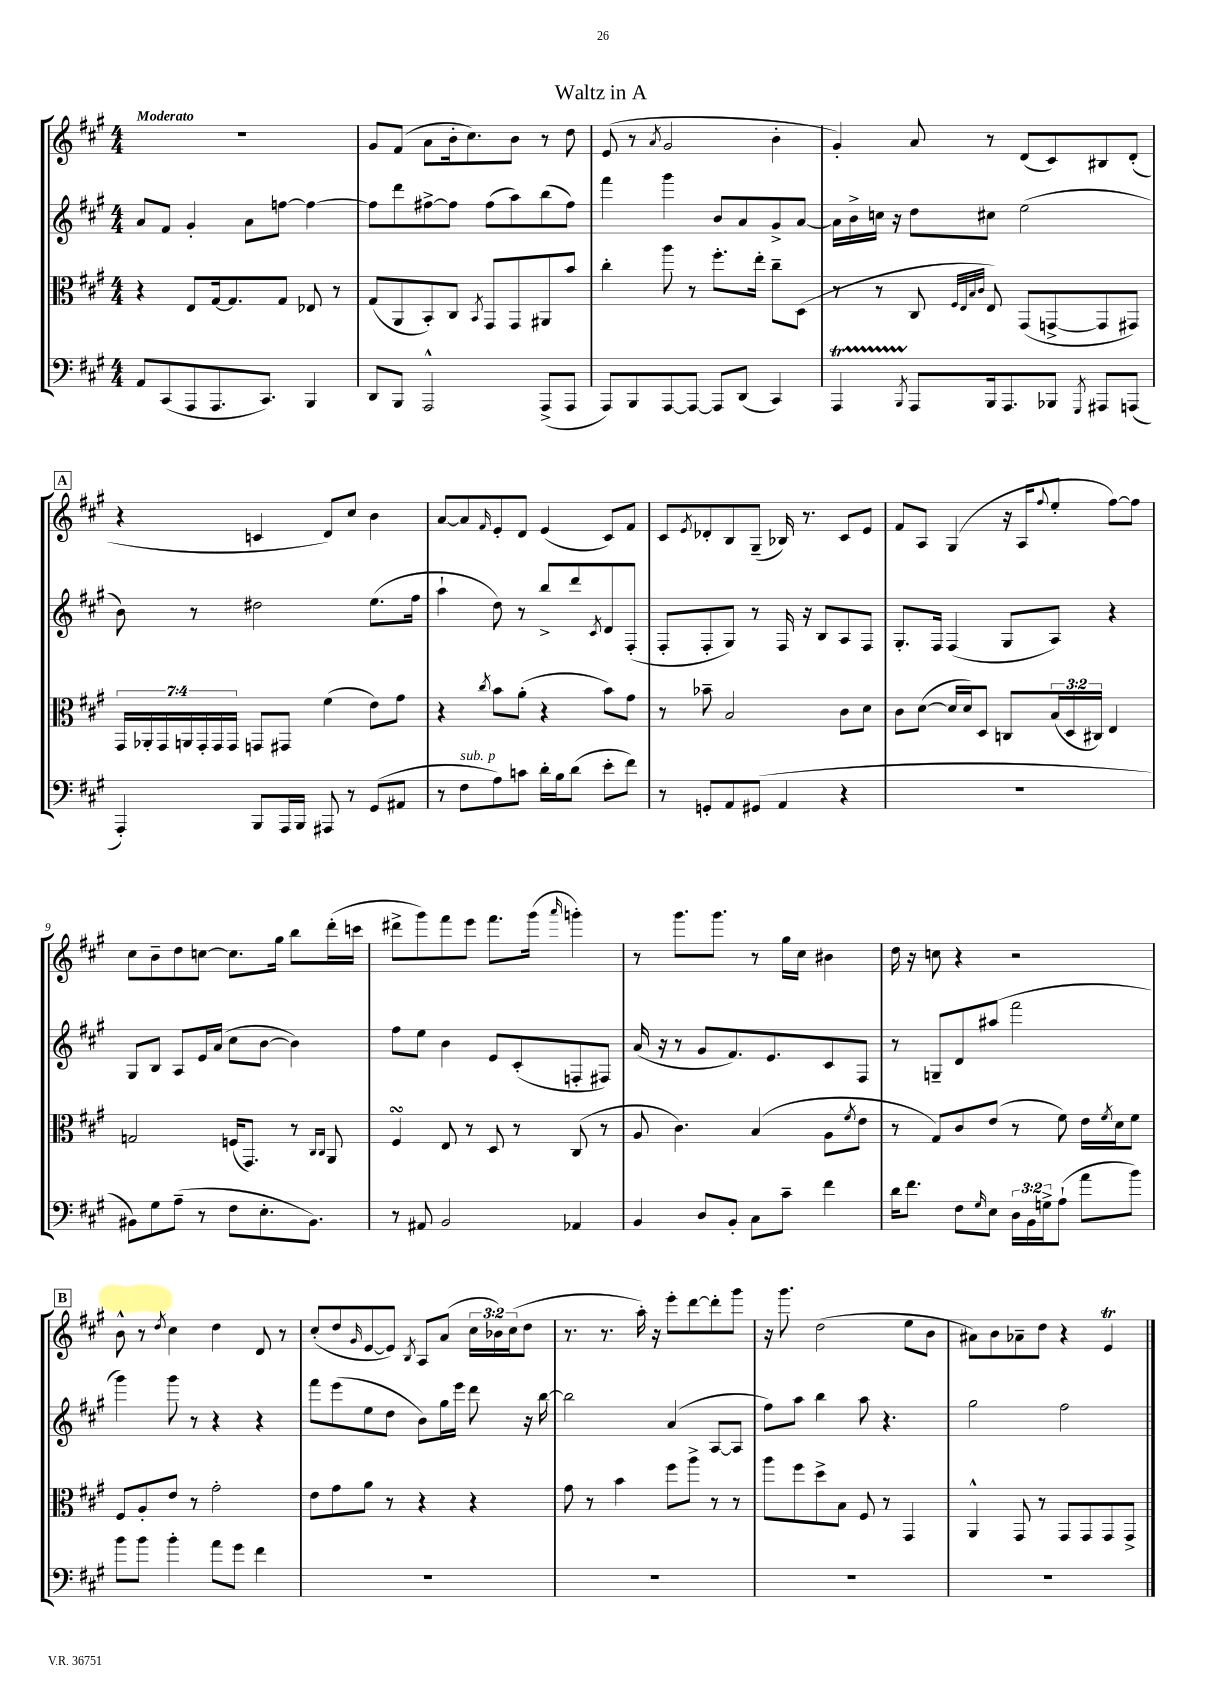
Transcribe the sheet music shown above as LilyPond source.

\header { title = "Waltz in A" }
<<
\new StaffGroup <<
\new Staff = "s0" {
    \clef treble \key a \major \numericTimeSignature \time 4/4 \override Staff.TupletNumber.text = #tuplet-number::calc-fraction-text \tempo "Moderato"
    R1 |
    gis'8 fis'8( a'8 b'16-. cis''8.) b'8 r8 d''8 |
    e'8( r8 \acciaccatura { a'8 } gis'2 b'4-. |
    gis'4-.) a'8 r8 d'8( cis'8) bis8 d'8-.( |
    \mark \markup { \box "A" } r4 c'4 d'8) cis''8 b'4 |
    a'8~ a'8 \grace { fis'16 } e'8-. d'8 e'4( cis'8) fis'8 |
    cis'8 \acciaccatura { e'8 } des'8-. b8 gis8--( bes16) r8. cis'8 e'8 |
    fis'8 a8 gis4( r16 a16 \appoggiatura { fis''8 } e''8-. fis''8~) fis''8 |
    cis''8 b'8-- d''8 c''8~ c''8. gis''16 b''8 d'''16-.( c'''16 |
    dis'''8-> gis'''8) fis'''8 e'''8 fis'''8. gis'''16( \grace { a'''16 } g'''4-.) |
    r8 gis'''8. gis'''8. r8 gis''16 cis''16 bis'4 |
    d''16 r16 c''8 r4 r2 |
    \mark \markup { \box "B" } b'8-^ r8 \acciaccatura { d''8 } cis''4 d''4 d'8 r8 |
    cis''8-.( d''8 \grace { gis'16 } e'8~ e'8) \acciaccatura { b8 } a8 a'8( \tuplet 3/2 { cis''16 bes'16) cis''16( } d''8 |
    r8. r8. a''16-.) r16 e'''8-. d'''8~ d'''8-. gis'''8 |
    r16 gis'''8. d''2( e''8 b'8 |
    ais'8) b'8 aes'8-- d''8 r4 e'4\trill \bar "|." |
}
\new Staff = "s1" {
    \clef treble \key a \major \numericTimeSignature \time 4/4
    a'8 fis'8 gis'4-. a'8 f''8~ f''4~ |
    f''8 d'''8 fis''8~-> fis''8 fis''8( a''8) b''8( fis''8) |
    fis'''4 gis'''4 b'8 a'8 gis'8-> a'8~ |
    a'16 b'16-> c''16 r16 d''8 cis''8 e''2( |
    \mark \markup { \box "A" } b'8) r8 dis''2 e''8.( fis''16 |
    a''4-! d''8) r8 b''8-> d'''8 \acciaccatura { cis'8 } d'8 fis8-.( |
    fis8-. fis8-. gis8) r8 fis16 r16 b8 a8 fis8 |
    gis8.-. fis16 fis4( gis8 a8) r4 |
    gis8 b8 a8 e'16 a'16( cis''8 b'8~ b'4) |
    fis''8 e''8 b'4 e'8 cis'8-.( f8-. fis8) |
    a'16( r16 r8 gis'8 fis'8.) e'8. cis'8 fis8 |
    r8 g8-- d'8 ais''8( fis'''2 |
    \mark \markup { \box "B" } gis'''4) gis'''8 r8 r4 r4 |
    fis'''8 e'''8( e''8 d''8 b'8) gis''16 e'''16 d'''8 r16 b''16~ |
    b''2 a'4( a8~ a8 |
    fis''8) a''8 b''4 a''8 r4. |
    gis''2 fis''2 \bar "|." |
}
\new Staff = "s2" {
    \clef alto \key a \major \numericTimeSignature \time 4/4 \override Staff.TupletNumber.text = #tuplet-number::calc-fraction-text
    r4 e8 gis16~ gis8. gis8 ees8 r8 |
    gis8( a,8 b,8-.) cis8 \acciaccatura { b,8 } gis,8 gis,8 ais,8 b'8 |
    cis''4-. a''8 r8 fis''8.-. e''16-. cis''8-- d8( |
    r8 r8 cis8 \grace { fis32 e32 b32 cis'32 } e8) gis,8( g,8~-> g,8 gis,8) |
    \mark \markup { \box "A" } \tuplet 7/4 { gis,16 aes,16-. gis,16 a,16 gis,16-. gis,16 gis,16 } g,8 gis,8 fis'4( e'8) gis'8 |
    r4 \acciaccatura { cis''8 } b'8 a'8-.( r4 b'8) gis'8 |
    r8 bes'8-- b2 cis'8 d'8 |
    cis'8 d'8~( d'16 d'16) d8 c8 \tuplet 3/2 { b16( d16 cis16) } e4 |
    g2 f16( gis,8.) r8 \grace { cis16 cis16 } a,8 |
    fis4\turn e8 r8 d8 r8 cis8( r8 |
    a8 cis'4.) b4( a8 \acciaccatura { fis'8 } e'8 |
    r8 gis8) cis'8 e'8( r8 fis'8) e'16 \acciaccatura { fis'8 } d'16 fis'8 |
    \mark \markup { \box "B" } fis8 a8-. e'8 r8 gis'2-. |
    e'8 gis'8 a'8 r8 r4 r4 |
    gis'8 r8 b'4 fis''8 a''8-> r8 r8 |
    a''8 fis''8 d''8-> b8 fis8 r8 gis,4 |
    a,4-^ gis,8 r8 gis,8 gis,8 gis,8 gis,8-> \bar "|." |
}
\new Staff = "s3" {
    \clef bass \key a \major \numericTimeSignature \time 4/4 \override Staff.TupletNumber.text = #tuplet-number::calc-fraction-text
    a,8 cis,8( a,,8 a,,8. cis,8.) b,,4 |
    d,8 b,,8 a,,2-^ a,,8->( a,,8 |
    a,,8) b,,8 a,,8~ a,,8~ a,,8 d,8( cis,4) |
    a,,4\startTrillSpan \acciaccatura { b,,8 } a,,8\stopTrillSpan b,,16 a,,8. bes,,8 \acciaccatura { gis,,8 } ais,,8 a,,8( |
    \mark \markup { \box "A" } a,,4-.) b,,8 a,,16 b,,16 ais,,8 r8 gis,8( ais,8 |
    r8 fis8^\markup { \italic "sub. p" } a8) c'8 d'16-. b16 d'8( e'8-. fis'8) |
    r8 g,8-. a,8 gis,8( a,4 r4 |
    R1 |
    bis,8) gis8 a8--( r8 fis8 e8.-. bis,8.) |
    r8 ais,8 b,2 aes,4 |
    b,4 d8 b,8-. cis8 cis'8-- fis'4 |
    d'16 fis'8. fis8 \grace { gis16 } e8 \tuplet 3/2 { d16 b,16 g16-> } a8-!( a'8 b'8) |
    \mark \markup { \box "B" } b'8 b'8 b'4-. a'8 gis'8 fis'4 |
    R1 |
    R1 |
    R1 |
    R1 \bar "|." |
}
>>
>>
